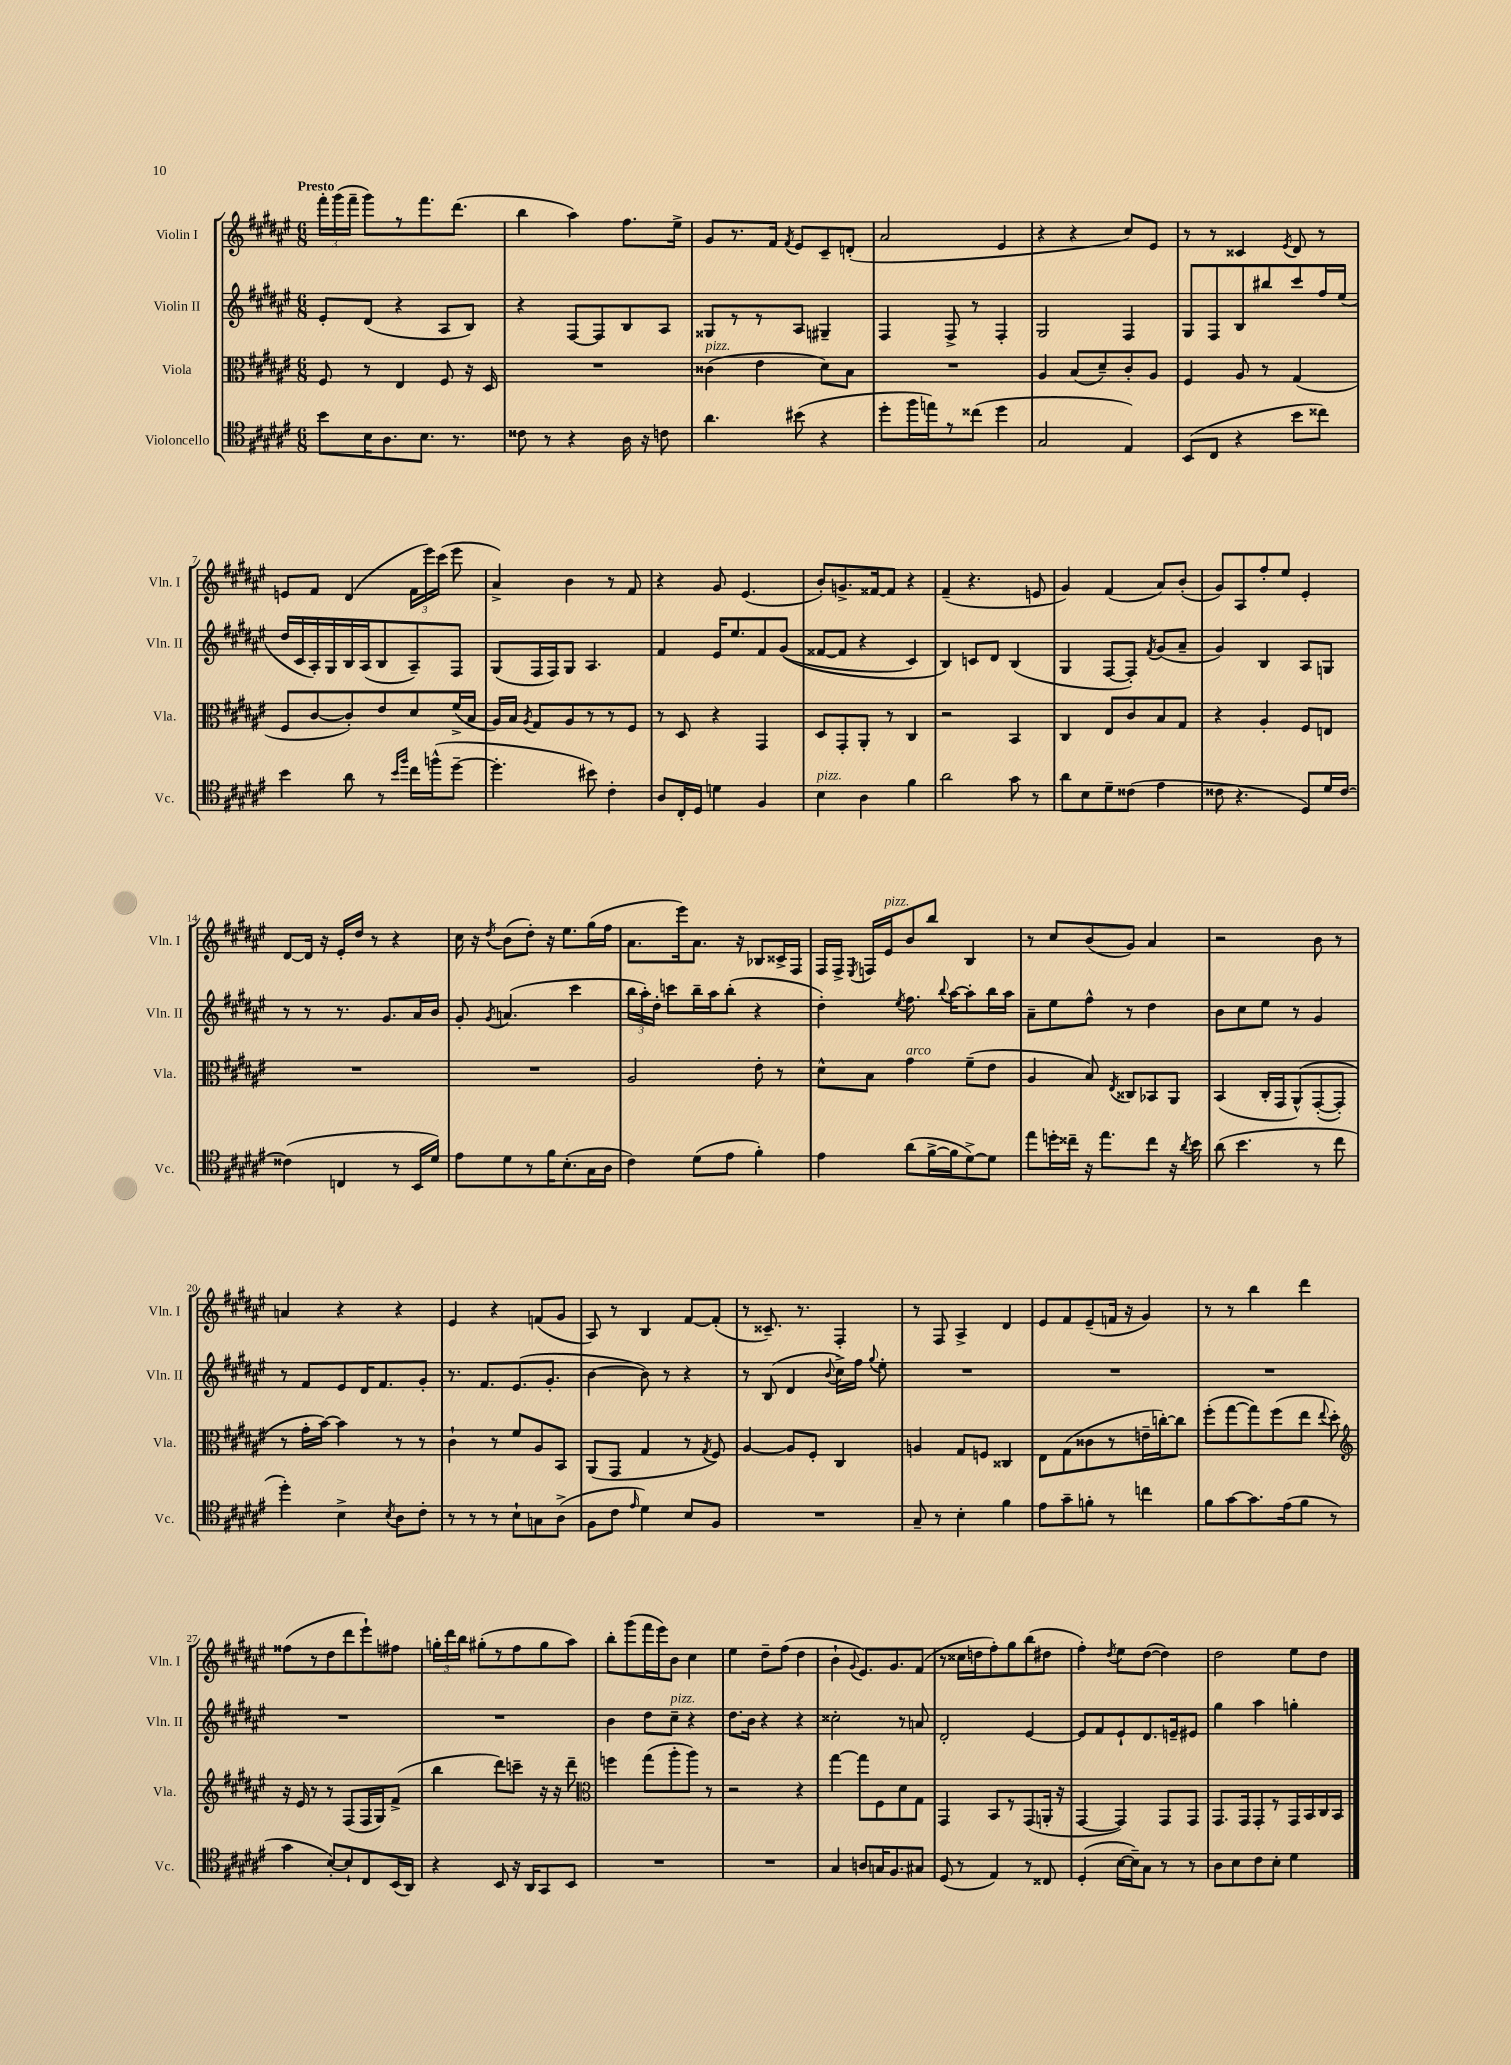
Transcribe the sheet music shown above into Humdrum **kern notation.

**kern	**kern	**kern	**kern
*part4	*part3	*part2	*part1
*staff4	*staff3	*staff2	*staff1
*I"Violoncello	*I"Viola	*I"Violin II	*I"Violin I
*I'Vc.	*I'Vla.	*I'Vln. II	*I'Vln. I
*clefC4	*clefC3	*clefG2	*clefG2
*k[f#c#g#d#a#e#]	*k[f#c#g#d#a#e#]	*k[f#c#g#d#a#e#]	*k[f#c#g#d#a#e#]
*M6/8	*M6/8	*M6/8	*M6/8
=1	=1	=1	=1
!	!	!	!LO:TX:a:B:t=Presto
8b\L	8F#/	8e#'/L	24fff#'\LL
.	.	.	(24ggg#\
.	.	.	24fff#~\JJ
16B\K	8r	(8d#/J	8ggg#\L)
8.A#\	.	.	.
.	4E#/	4r	8r
8.B\J	.	.	8.fff#\
.	8F#/	8A#/L	.
8.r	.	.	(8.ddd#\J
.	16r	8B/J)	.
.	16D#/	.	.
=2	=2	=2	=2
8c##X\	2.r	4r	4bb\
8r	.	.	.
4r	.	[8F#/L	4aa#\)
.	.	8F#/]	.
16A#\	.	8B/	8.ff#\L
16r	.	.	.
8cn\	.	8A#/J	.
.	.	.	16ee#^\Jk
=3	=3	=3	=3
!	!LO:TX:a:i:t=pizz.	!	!
4.a#\	(4c##X\	8G##X/L	8g#/L
.	.	8r	8.r
.	4e#\	8r	.
.	.	.	16f#/Jk
.	.	.	8qf#/
(8b#X\	.	8A#/J	8e#/L
4r	8d#\L)	4G#X~/	8c#~/
.	8B\J	.	(8dn'/J
=4	=4	=4	=4
8dd#'\L	2.r	4F#/	2a#/
16ff#\L	.	.	.
16een\J)	.	.	.
8r	.	8F#^/	.
(8cc##X\J	.	8r	.
4dd#\	.	4F#'/	4e#/
=5	=5	=5	=5
2G#/	4A#/	2G#/	4r
.	(8B/L	.	4r
.	8d#~/)	.	.
4E#/)	8c#'/	4F#/	8cc#/L)
.	8A#/J	.	8e#/J
=6	=6	=6	=6
(8BB/L	4F#/	8G#/L	8r
8C#/J	.	8F#/	8r
4r	8A#/	8B/	4c##X/
.	8r	8bb#X/	.
.	.	.	8qe#/
8b\L	(4G#/	8ccc#/	8d#/
8cc##X\J)	.	16ff#/L	8r
.	.	(16ee#/JJ	.
!!LO:LB:g=z
=7	=7	=7	=7
4b\	8F#/L	16dd#/LL	8en/L
.	.	16c#/	.
.	[8c#/	16A#'/)	8f#/J
.	.	16G#/	.
8a#\	8c#'/])	16B/	(4d#/
.	.	(16A#/J	.
8r	8e#/	8B/	.
16qqb/LL	.	.	.
16qqff#/JJ	.	.	.
16cc#\LL	8d#/	8A#~/)	24f#\LL
.	.	.	24eee#\)
(16ffn^^\J	.	.	.
.	.	.	(24ccc#\JJ
[8dd#~\J	(16f#^/L	8F#/J	8eee#\
.	16B/JJ	.	.
=8	=8	=8	=8
4.dd#'\]	16A#/LL)	(8G#/L	4a#^/)
.	16B/JJ	.	.
.	8qA#/	.	.
.	8G#/L	16F#/L	.
.	.	16F#/J)	.
.	8A#/	8G#/J	4b\
8b#X\)	8r	4.A#/	.
4c#'\	8r	.	8r
.	8F#/J	.	8f#/
=9	=9	=9	=9
8A#/L	8r	4f#/	4r
16C#'/L	8D#/	.	.
16D#/JJ	.	.	.
4dn\	4r	16e#/KL	8g#/
.	.	8.ee#/	.
.	.	.	(4.e#/
4F#/	4GG#/	8f#/	.
.	.	((8g#/J	.
=10	=10	=10	=10
!LO:TX:a:i:t=pizz.	!	!	!
4B\	8D#/L	[8f##X/L	8b'/L)
.	8GG#'/	8f##/J]	8.gn^/
4A#\	8AA#'/J	4r	.
.	.	.	[16f##X/k
.	8r	.	8f##/J]
4f#\	4C#/	4c#/)	4r
=11	=11	=11	=11
2a#\	2r	4B/)	(4f#~/
.	.	8cn/L	4.r
.	.	8d#/J	.
8g#\	4BB/	(4B/	.
8r	.	.	8en/
=12	=12	=12	=12
8a#\L	4C#/	4G#/	4g#/)
8B\	.	.	.
8d#~\	8E#/L	[8F#/L	(4f#/
(8c##X\J	8c#/	8F#'/J])	.
.	.	8qf#/	.
4e#\	8B/	(8g#/L	8a#/L)
.	8G#/J	8a#~/J	(8b'/J
=13	=13	=13	=13
8c##X\	4r	4g#/)	8g#/L)
4.r	.	.	8A#/
.	4A#'/	4B/	8ff#'/
.	.	.	8ee#/J
8D#/L)	8F#/L	8A#/L	4e#'/
16d#/L	8En/J	8Gn/J	.
[16c##/JJ	.	.	.
!!LO:LB:g=z
=14	=14	=14	=14
(4c##X\]	2.r	8r	[8d#/L
.	.	8r	16d#/Jk]
.	.	.	16r
4Cn/	.	8.r	16e#'/LL
.	.	.	16dd#/JJ
.	.	.	8r
.	.	8.g#/L	.
8r	.	.	4r
16BB/LL	.	16a#/L	.
16d#/JJ)	.	16b/JJ	.
=15	=15	=15	=15
8e#\L	2.r	8g#'/	16cc#\
.	.	.	16r
.	.	8qg#/	8qdd#/
8d#\	.	(4.an/	(8b\L
8r	.	.	8dd#'\J)
16f#\K	.	.	16r
(8.B'\	.	.	8.ee#\L
.	.	4ccc#\	.
16G#\L	.	.	(16gg#\L
16A#\JJ	.	.	16ff#\JJ
=16	=16	=16	=16
4c#\)	2A#/	24bb\LL	8.a#\L
.	.	24aa#'\)	.
.	.	24dd#'\JJ	.
.	.	8cccn\L	.
.	.	.	16eee#\k)
(8d#\L	.	16bb~\L	8.a#\J
.	.	16aa#\J	.
8e#\J	.	(8bb'\J	.
.	.	.	16r
4f#'\)	8e#'\	4r	8B-X/L
.	8r	.	16c##X^/L
.	.	.	16F#/JJ
=17	=17	=17	=17
4e#\	8d#^^\L	4dd#'\)	16F#/LL
.	.	.	16F#^/JJ
.	.	.	8qE#/
.	8B\J	.	16Fn/LL
!	!	!	!LO:TX:a:i:t=pizz.
.	.	.	16e#/J
.	.	8qee#/	.
!	!LO:TX:a:i:t=arco	!	!
(8a#\L	4g#\	8.ff#\	8b/
[16f#^\L	.	.	8bb/J
.	.	8qqbb/	.
16f#\J]	.	[16aa#\KL	.
[8d#^\)	(8f#~\L	8aa#'\]	4B/
8d#\J]	8e#\J	16bb\L	.
.	.	16aa#\JJ	.
=18	=18	=18	=18
8ee#\L	4A#/	8a#~\L	8r
16ddn'\L	.	8ee#\	8cc#/L
16cc##X~\JJ	.	.	.
16r	8B/)	8ff#^^\J	(8b/
8.ee#\L	.	.	.
.	8qE#/	.	.
.	8C##X/L	8r	8g#/J)
8cc##\J	8BB-X/	4dd#\	4a#/
16r	8AA#/J	.	.
8qa#/	.	.	.
16b\	.	.	.
=19	=19	=19	=19
(8a#\	(4BB/	8b\L	2r
4.b\	.	8cc#\	.
.	16C#'/LL	8ee#\J	.
.	16GG#/J	.	.
.	(8AA#^^/)	8r	.
8r	([8GG#'/	4g#/	8b\
8cc#\	8GG#'/J])	.	8r
!!LO:LB:g=z
=20	=20	=20	=20
4dd#'\)	8r	8r	4an/
.	16g#'\LL	8f#/L	.
.	[16b\JJ)	.	.
4B^\	4b\]	8e#/	4r
.	.	16d#/K	.
.	.	8.f#/	.
8qB/	.	.	.
8A#\L	8r	.	4r
8c#'\J	8r	8g#'/J	.
=21	=21	=21	=21
8r	4c#`\	8.r	4e#/
8r	.	.	.
.	.	8.f#/L	.
8r	8r	.	4r
8B`\L	8f#/L	(8.e#/	.
8Gn\	8A#/	.	(8fn/L
.	.	8.g#'/J	.
(8A#^\J	8BB/J	.	8g#/J
=22	=22	=22	=22
8F#\L	(8AA#/L	[4b\	8A#/)
8c#\J	8GG#/J	.	8r
16qqe#/	.	.	.
4d#\)	4G#/	8b\])	4B/
.	.	8r	.
8B/L	8r	4r	[8f#/L
.	8qG#/	.	.
8F#/J	8F#/)	.	(8f#'/J]
=23	=23	=23	=23
2.r	[4A#/	8r	8r
.	.	(8B/	8.c##X~/)
.	8A#/L]	4d#/	.
.	.	.	8.r
.	8F#'/J	.	.
.	.	8qqb/	.
.	4C#/	16cc#^\LL)	4F#'/
.	.	16ff#\JJ	.
.	.	8qqgg#/	.
.	.	8ee#'\	.
=24	=24	=24	=24
8G#~/	4An/	2.r	8r
8r	.	.	8F#/
4B'\	8G#/L	.	4A#^/
.	8Fn/J	.	.
4f#\	4C##X/	.	4d#/
=25	=25	=25	=25
8e#\L	8E#\L	2.r	8e#/L
8g#~\	(8G#\	.	8f#/
8fn'\J	8c##X\	.	(8e#~/
8r	8r	.	16fn/Jk
.	.	.	16r
4ccn\	16en~\L	.	4g#/)
.	[16ccn'\J)	.	.
.	8cc\J]	.	.
=26	=26	=26	=26
8f#\L	(8ff#'\L	2.r	8r
[8g#\	[8gg#\	.	8r
8.g#\]	8gg#\])	.	4bb\
.	(8ff#\	.	.
(16e#\k	.	.	.
8f#\J	8ee#\J	.	4ddd#\
.	8qqee#/	.	.
8r	8dd#'\)	.	.
!!LO:LB:g=z
=27	=27	=27	=27
*	*clefG2	*	*
4g#\	16r	2.r	(8ff##X\L
.	16e#/	.	.
.	8r	.	8r
[8B'/L)	8r	.	8dd#\
8B`/]	(8F#/L	.	8ddd#\
8C#/	16F#/L	.	8eee#`\)
.	16G#/J)	.	.
(16BB/L	(8f#^/J	.	8ff#X\J
16AA#/JJ)	.	.	.
=28	=28	=28	=28
4r	4bb\	2.r	24ggn'\LL
.	.	.	24ddd#\
.	.	.	24bb\JJ
.	.	.	(8gg#X'\L
8BB/	8ddd#\L)	.	8r
16r	8cccn~\J	.	8ff#\
16AA#/KL	.	.	.
8GG#/	16r	.	8gg#\
.	16r	.	.
8BB/J	8ddd#~\	.	8aa#\J)
=29	=29	=29	=29
*	*clefC3	*	*
2.r	4ffn\	4b\	8bb'\L
.	.	.	(8ggg#\
.	(8gg#\L	8dd#\L	16fff#\L
.	.	.	16eee#\J)
!	!	!LO:TX:a:i:t=pizz.	!
.	8aa#'\	8cc#~\J	8b\J
.	8aa#\J)	4r	4cc#\
.	8r	.	.
=30	=30	=30	=30
2.r	2r	8.dd#\L	4ee#\
.	.	16b\Jk	.
.	.	4r	8dd#~\L
.	.	.	(8ff#\J
.	4r	4r	4dd#\
=31	=31	=31	=31
4G#/	[4gg#\	2cc##X'\	4b`\
.	.	.	8qqg#/
8An/L	8gg#\L]	.	8.e#/L)
16Gn/K	8F#\	.	.
8.F#/	.	.	8.g#/
.	8d#\	8r	.
8G#X/J	8G#\J	8an/	(8f#/J
=32	=32	=32	=32
(8D#/	4GG#/	2d#'/	8r
8r	.	.	16cc##X\LL
.	.	.	16ddn\J
4E#/)	8BB/L	.	8ff#'\)
.	8r	.	8gg#\
8r	(8GG#/	[4e#/	(8bb\
8C##X/	16AAn'/Jk	.	8dd#X\J
.	16r	.	.
=33	=33	=33	=33
(4D#'/	[4GG#/	8e#/L]	4ff#'\)
.	.	8f#/	.
.	.	.	8qdd#/
[16B\LL	4GG#/])	8e#`/	8ee#\L
16B~\J])	.	.	.
8G#\J	.	8.d#/	([8dd#\J
8r	8GG#/L	.	4dd#\])
.	.	16en~/k	.
8r	8GG#/J	8e#X/J	.
=34	=34	=34	=34
8A#\L	8.GG#/L	4gg#\	2dd#\
8B\	.	.	.
.	16GG#/k	.	.
8c#\	8GG#'/	4aa#\	.
8B'\J	8r	.	.
4d#\	16GG#/L	4ggn'\	8ee#\L
.	16BB/	.	.
.	16C#/	.	8dd#\J
.	16BB/JJ	.	.
==	==	==	==
*-	*-	*-	*-
